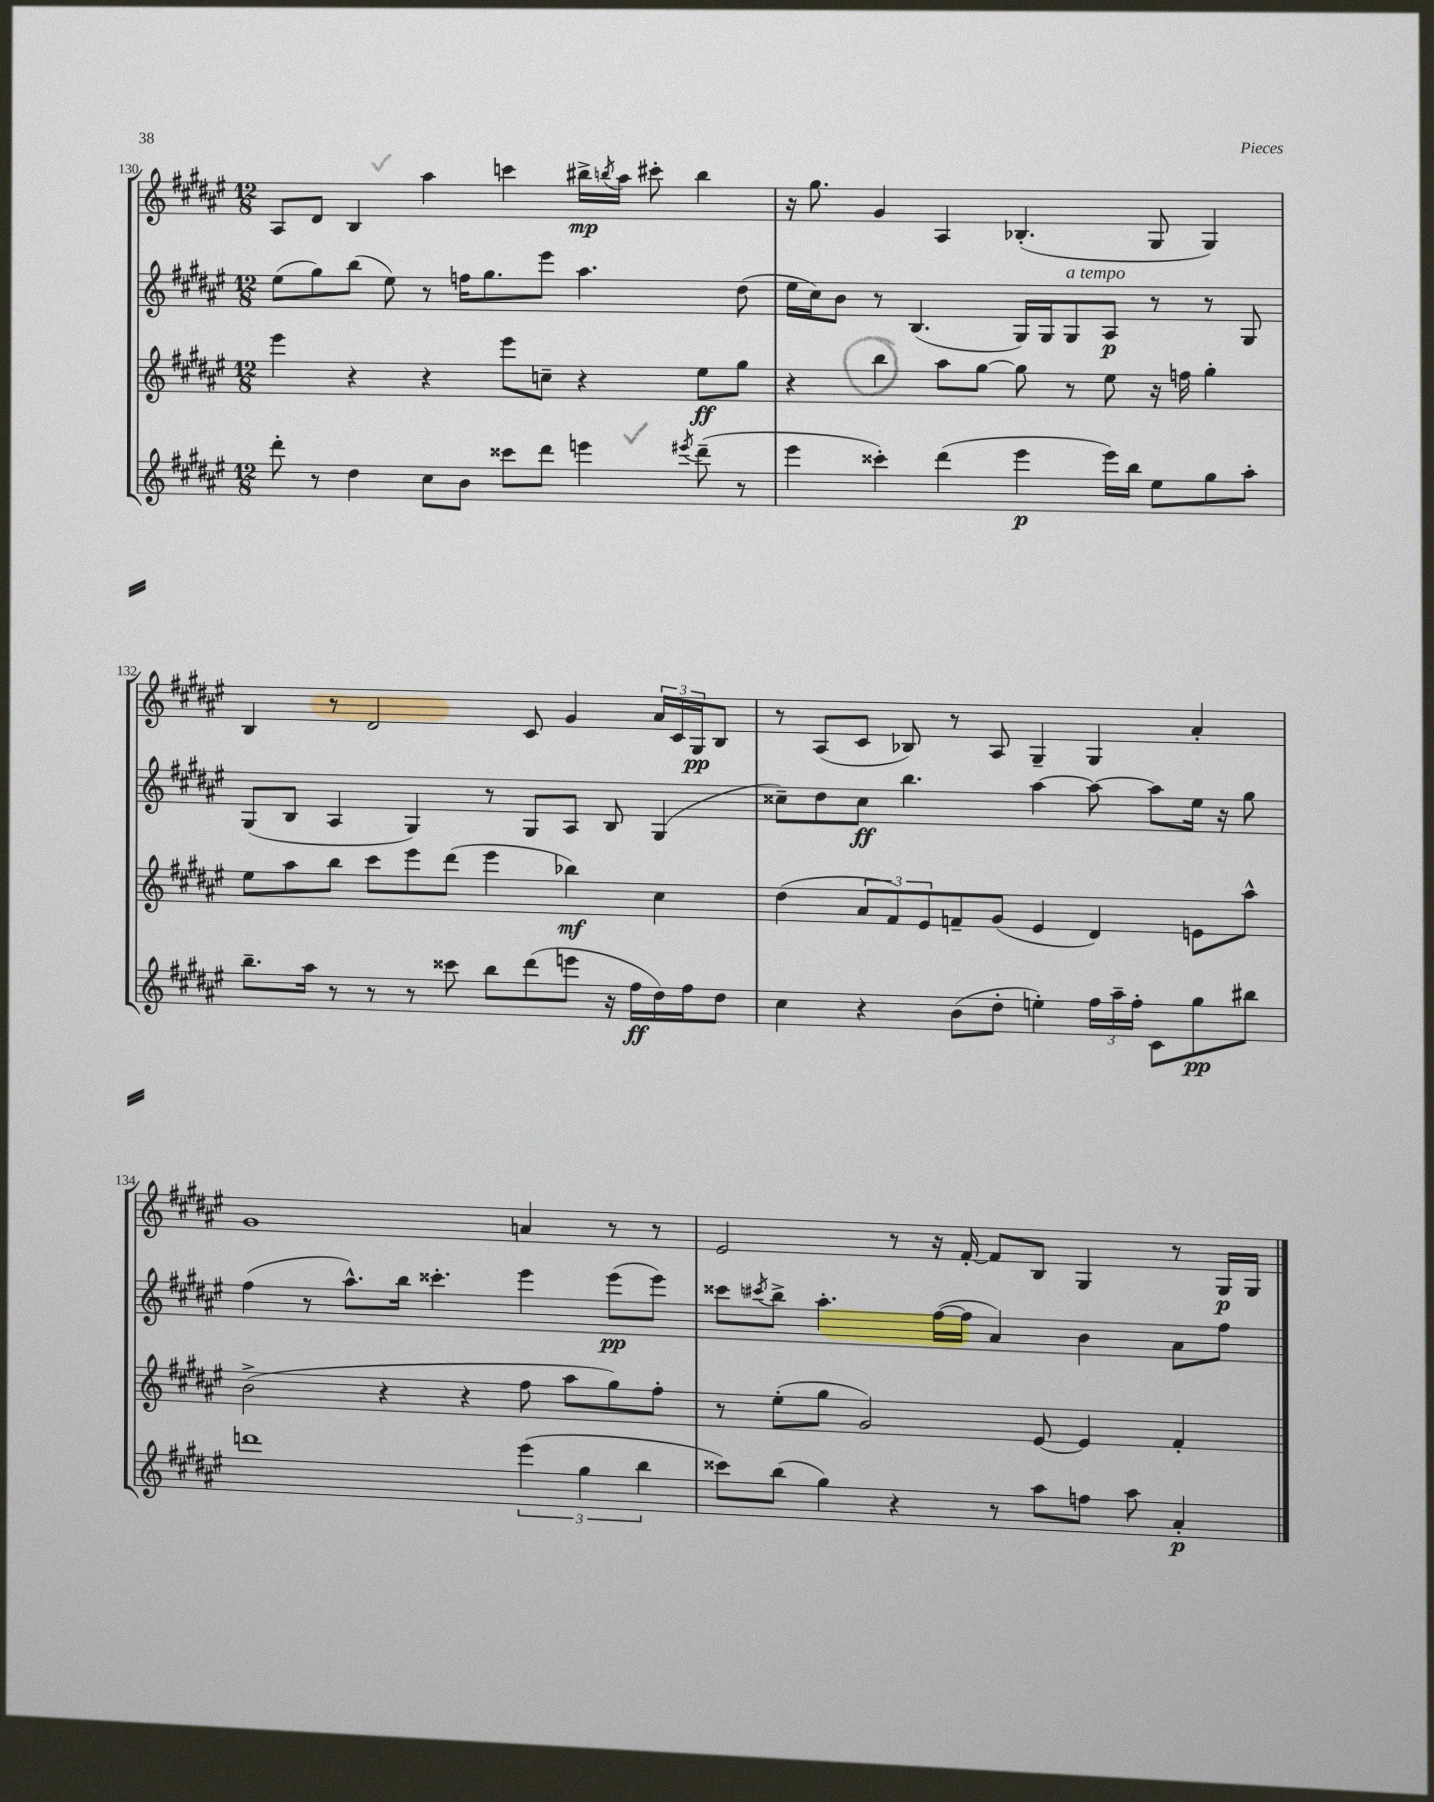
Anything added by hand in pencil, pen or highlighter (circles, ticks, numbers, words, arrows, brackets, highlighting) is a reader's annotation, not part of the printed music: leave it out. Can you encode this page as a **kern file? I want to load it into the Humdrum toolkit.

**kern	**dynam	**kern	**dynam	**kern	**dynam	**kern	**dynam
*part4	*part4	*part3	*part3	*part2	*part2	*part1	*part1
*staff4	*staff4	*staff3	*staff3	*staff2	*staff2	*staff1	*staff1
*clefG2	*	*clefG2	*	*clefG2	*	*clefG2	*
*k[f#c#g#d#a#e#]	*	*k[f#c#g#d#a#e#]	*	*k[f#c#g#d#a#e#]	*	*k[f#c#g#d#a#e#]	*
*M12/8	*	*M12/8	*	*M12/8	*	*M12/8	*
=130	=130	=130	=130	=130	=130	=130	=130
8ddd#'\	.	4eee#\	.	(8ee#\L	.	8A#/L	.
8r	.	.	.	8gg#\)	.	8d#/J	.
4dd#\	.	4r	.	(8bb\J	.	4B/	.
.	.	.	.	8ee#\)	.	.	.
8cc#\L	.	4r	.	8r	.	4aa#\	.
8b\J	.	.	.	16ffn\KL	.	.	.
.	.	.	.	8.gg#\	.	.	.
8ccc##X\L	.	8eee#\L	.	.	.	4cccn\	.
8ddd#\J	.	8ccn~\J	.	8eee#\J	.	.	.
4eeen\	.	4r	.	4.aa#\	.	16bb#X^\LL	mp
.	.	.	.	.	.	8qbbn/	.
.	.	.	.	.	.	16aa#\JJ	.
.	.	.	.	.	.	8ccc#X'\	.
8qeee#X/	.	.	.	.	.	.	.
(8ddd#~\	.	8ee#\L	ff	.	.	4bb\	.
8r	.	8gg#\J	.	(8dd#\	.	.	.
=131	=131	=131	=131	=131	=131	=131	=131
4eee#\	.	4r	.	16ee#\LL	.	16r	.
.	.	.	.	16cc#\J)	.	8.gg#\	.
.	.	.	.	8b\J	.	.	.
4ccc##X'\)	.	4bb\	.	8r	.	4g#/	.
.	.	.	.	(4.B/	.	.	.
(4ddd#\	.	8aa#\L	.	.	.	4A#/	.
.	.	[8gg#\J	.	.	.	.	.
4eee#\	p	8gg#\]	.	16G#/LL)	.	(4.B-X'/	.
.	.	.	.	16G#/J	.	.	.
!	!	!	!	!LO:TX:a:i:t=a tempo	!	!	!
.	.	8r	.	8G#/	.	.	.
16eee#\LL)	.	8ee#\	.	8A#/J	p	.	.
16bb\JJ	.	.	.	.	.	.	.
8ee#\L	.	16r	.	8r	.	8G#/	.
.	.	16ffn\	.	.	.	.	.
8gg#\	.	4gg#'\	.	8r	.	4G#/)	.
8aa#'\J	.	.	.	8G#/	.	.	.
!!LO:LB:g=z
=132	=132	=132	=132	=132	=132	=132	=132
8.bb~\L	.	8ee#\L	.	(8G#/L	.	4B/	.
.	.	8aa#\	.	8B/J	.	.	.
16aa#\Jk	.	.	.	.	.	.	.
8r	.	8bb\J	.	4A#/	.	8r	.
8r	.	8ccc#\L	.	.	.	2d#/	.
8r	.	8eee#\	.	4G#/)	.	.	.
8ccc##X\	.	(8ddd#\J	.	.	.	.	.
8bb\L	.	4eee#\	.	8r	.	.	.
(8ddd#\	.	.	.	8G#/L	.	8c#/	.
8eeen\J	.	4bb-X\)	mf	8A#/J	.	4g#/	.
16r	.	.	.	8B/	.	.	.
16ff#\LL	ff	.	.	.	.	.	.
16dd#\)	.	4cc#\	.	(4G#/	.	24a#/LL	.
.	.	.	.	.	.	24c#/	.
16ff#\J	.	.	.	.	.	.	.
.	.	.	.	.	.	24G#/J	pp
8dd#\J	.	.	.	.	.	8B/J	.
=133	=133	=133	=133	=133	=133	=133	=133
4cc#\	.	(4dd#\	.	8cc##X~\L)	.	8r	.
.	.	.	.	8dd#\	.	(8A#/L	.
4r	.	12a#/L	.	8cc##\J	ff	8c#/J	.
.	.	12f#/)	.	.	.	.	.
.	.	.	.	4.bb\	.	8B-X/)	.
.	.	12e#/	.	.	.	.	.
(8b\L	.	8fn~/	.	.	.	8r	.
8dd#'\J	.	(8g#/J	.	.	.	8A#/	.
4een'\)	.	4e#/	.	[4aa#\	.	4G#~/	.
24ff#\LL	.	4d#/)	.	8aa#\_	.	4G#/	.
24aa#~\	.	.	.	.	.	.	.
24ff#'\JJ	.	.	.	.	.	.	.
8c#\L	.	.	.	8aa#\L]	.	.	.
8gg#\	pp	8en\L	.	16ee#\Jk	.	4a#'/	.
.	.	.	.	16r	.	.	.
8bb#X\J	.	8aa#^^\J	.	8gg#\	.	.	.
!!LO:LB:g=z
=134	=134	=134	=134	=134	=134	=134	=134
1dddn	.	(2b^\	.	(4ff#\	.	1g#	.
.	.	.	.	8r	.	.	.
.	.	.	.	8.aa#^^\L)	.	.	.
.	.	4r	.	.	.	.	.
.	.	.	.	16bb\Jk	.	.	.
.	.	.	.	4.ccc##X'\	.	.	.
.	.	4r	.	.	.	.	.
(6eee#\	.	8ff#\	.	4eee#\	.	4an/	.
.	.	8aa#\L	.	.	.	.	.
6gg#\	.	.	.	.	.	.	.
.	.	8gg#\)	.	(8eee#\L	pp	8r	.
6bb\	.	.	.	.	.	.	.
.	.	8ff#'\J	.	8eee#\J)	.	8r	.
=135	=135	=135	=135	=135	=135	=135	=135
8ccc##X\L)	.	8r	.	8ccc##X\L	.	2e#/	.
.	.	.	.	8qccc#X/	.	.	.
(8bb\J	.	(8ee#'\L	.	8bb^\J	.	.	.
4gg#\)	.	8gg#\J	.	4.aa#'\	.	.	.
.	.	2g#/)	.	.	.	.	.
4r	.	.	.	.	.	8r	.
.	.	.	.	([16ff#\LL	.	16r	.
.	.	.	.	16ff#\JJ]	.	[16f#'/	.
8r	.	.	.	4a#/)	.	8f#/L]	.
8aa#\L	.	[8e#/	.	.	.	8B/J	.
8ffn\J	.	4e#/]	.	4b\	.	4G#/	.
8aa#\	.	.	.	.	.	.	.
4a#'/	p	4f#'/	.	8a#\L	.	8r	.
.	.	.	.	8ff#\J	.	16G#/LL	p
.	.	.	.	.	.	16G#/JJ	.
==	==	==	==	==	==	==	==
*-	*-	*-	*-	*-	*-	*-	*-
